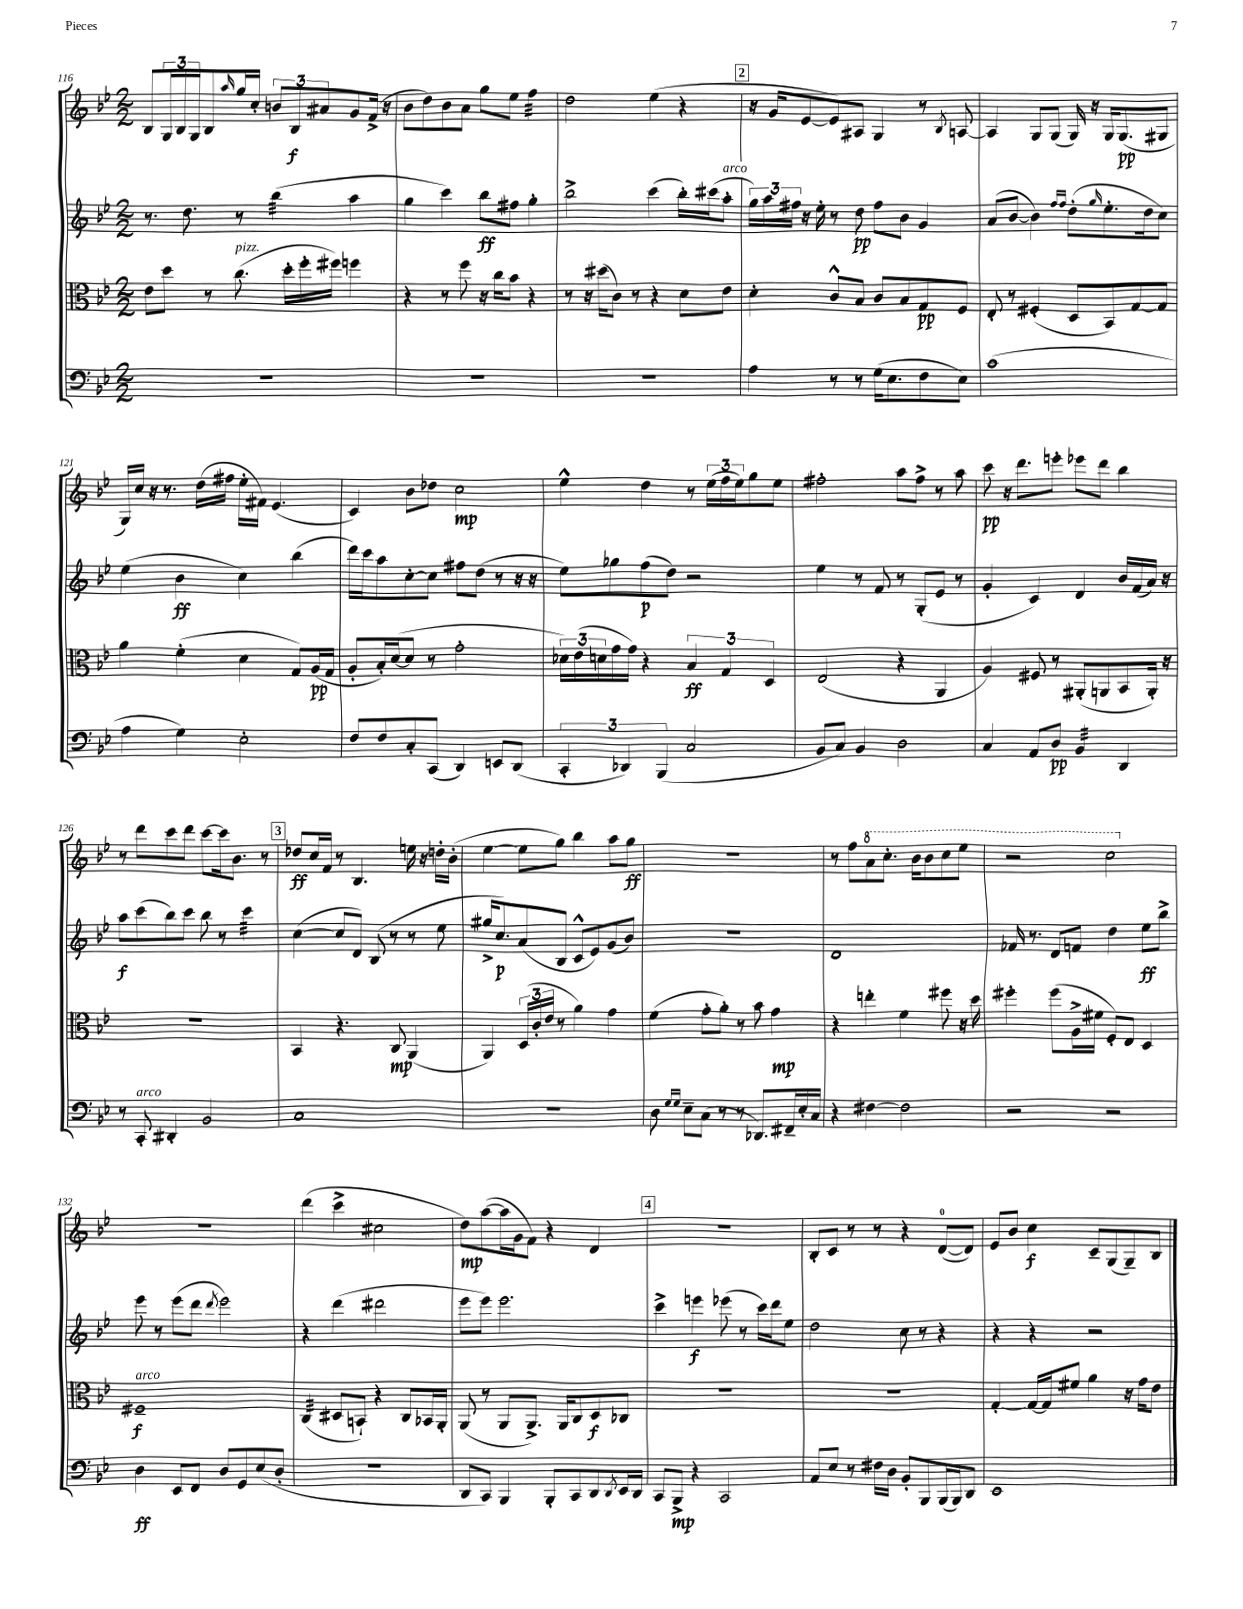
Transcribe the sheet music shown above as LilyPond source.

<<
\new StaffGroup <<
\new Staff = "s0" {
    \clef treble \key bes \major \numericTimeSignature \time 2/2
    bes8 \tuplet 3/2 { g16 bes16 g16 } bes8 \grace { a''16 } g''16 c''16-. \tuplet 3/2 { b'8 bes8\f ais'8 } g'8 f'16->( r16 |
    bes'8 d''8) bes'8 a'8 g''8 ees''8 f''4:32 |
    d''2 ees''4( r4 |
    \mark \markup { \box "2" } r16 g'16 ees'8~ ees'8) ais8 g4 r8 \acciaccatura { bes8 } a8~ |
    a4 g8 g8( g16) r16 g16 g8.\pp( gis8 |
    g16) c''16 r16 r8. d''16( fis''16 ees''16-. fis'16) ees'4.( |
    c'4) bes'8 des''8 c''2\mp |
    ees''4-^ d''4 r8 \tuplet 3/2 { ees''16( f''16 ees''16) } g''8 ees''8 |
    fis''2-. a''8 fis''8-> r8 a''8 |
    c'''8\pp r16 d'''8. e'''8-. ees'''8 d'''8 bes''4 |
    r8 d'''8 c'''8 d'''8 c'''8~ c'''16 bes'8. r8 |
    \mark \markup { \box "3" } des''8\ff c''16 f'16 r8 bes4. e''16 r16 d''16-. bes'16-.( |
    ees''4~ ees''8 g''8) bes''4 a''8 g''8\ff |
    R1 |
    r8 f''8 \ottava #1 a''8 c'''8.-. bes''16 bes''8 c'''8 ees'''8 |
    r2 c'''2 \ottava #0 |
    R1 |
    d'''4( c'''4-> cis''2 |
    d''8\mp) a''8~( a''16 g'16 f'8) r4 d'4 |
    \mark \markup { \box "4" } R1 |
    bes8-. c'8 r8 r8 r4 d'8-0~( d'8) |
    ees'8 bes'8 c''4\f c'8-- g8( g8--) bes8 \bar "|." |
}
\new Staff = "s1" {
    \clef treble \key bes \major \numericTimeSignature \time 2/2
    r8. d''8. r8 bes''4:32( a''4 |
    g''4 c'''4) bes''8\ff fis''8 g''4-. |
    bes''2-> c'''4( bes''16-.) cis'''16( a''8-.^\markup { \italic "arco" } |
    \mark \markup { \box "2" } \tuplet 3/2 { g''16) a''16 fis''16 } r16 ees''16-. r8 d''8\pp fis''8 bes'8 g'4 |
    a'8( bes'8~ bes'4) \grace { f''16 f''16 } d''8-.( \grace { g''16 } ees''8.-. d''16 c''8) |
    ees''4( bes'4\ff c''4) bes''4( |
    d'''16) c'''16 a''8 c''8~-. c''8 fis''8 d''8( r8 r16 r16 |
    ees''8) ges''8 f''8\p( d''8) r2 |
    ees''4 r8 f'8 r8 g8-.( ees'8 r8 |
    g'4-. c'4) d'4 bes'16 f'16( a'16) r16 |
    a''8\f c'''8( bes''8) c'''8 bes''8 r8 c'''4:32 |
    \mark \markup { \box "3" } c''4~( c''8 d'8) bes8( r8 r8 ees''8 |
    gis''16-> c''8.\p) a'8( bes8 c'8-^ ees'8) g'8( bes'8) |
    R1 |
    d'1 |
    fes'16 r8. d'8 f'8 d''4 ees''8\ff bes''8-> |
    ees'''8 r8 ees'''8( d'''8 \acciaccatura { d'''8 } ees'''2) |
    r4 d'''4( dis'''2 |
    ees'''8 ees'''8) ees'''2. |
    \mark \markup { \box "4" } c'''4-> e'''4\f ees'''8( r8 c'''16) d'''16 ees''8 |
    d''2 c''8 r8 r4 |
    r4 r4 r2 \bar "|." |
}
\new Staff = "s2" {
    \clef alto \key bes \major \numericTimeSignature \time 2/2
    ees'8 d''8 r8 c''8.^\markup { \italic "pizz." }( d''16-. f''16-. fis''16) f''4 |
    r4 r8 f''8 r16 c''16 bes'8 r4 |
    r8 r16 dis''16( c'8) r8 r4 d'8 ees'8 |
    \mark \markup { \box "2" } d'4-. c'8-^ bes8 c'8 bes8 g8\pp f8 |
    ees8-. r8 fis4-.( d8 bes,8) g8~ g8 |
    a'4 f'4-.( d'4 g8) a16\pp( g16 |
    a8-. bes16-.) d'16~( d'8 r8 g'2-. |
    \tuplet 3/2 { des'16) ees'16( d'16 } g'16 g'16) r4 \tuplet 3/2 { bes4\ff g4 d4 } |
    ees2( r4 a,4 |
    a4) fis8 r8 ais,8-.( a,8 bes,8 a,16-.) r16 |
    r1 |
    \mark \markup { \box "3" } bes,4 r4. c8\mp a,4( |
    a,4) \tuplet 3/2 { d16( c'16-. ees'16 } r8 a'4) g'4 |
    f'4( g'8-. a'8-.) r8 bes'8 g'4\mp |
    r4 e''4-. f'4 fis''8 r16 d''16 |
    fis''4-. fis''8( a16-> fis'16 f8-.) ees8 d4 |
    fis1--\f^\markup { \italic "arco" } |
    c4:32( dis8 b,8-!) r4 c8 bes,16 a,16-. |
    a,8( r8 a,8 a,8.->) a,16 c8 d8\f ces8 |
    \mark \markup { \box "4" } R1 |
    R1 |
    g4~-. g16~ g16 fis'8 a'4 r16 g'16 ees'8 \bar "|." |
}
\new Staff = "s3" {
    \clef bass \key bes \major \numericTimeSignature \time 2/2
    R1 |
    R1 |
    R1 |
    \mark \markup { \box "2" } a4 r8 r8 g16( ees8. f8 ees8) |
    c'1( |
    a4 g4) ees2-. |
    f8 f8 c8-. c,8( d,4) e,8 d,8( |
    \tuplet 3/2 { c,4-. des,4) bes,,4( } c2 |
    bes,8 c8) bes,4 d2 |
    c4 a,8 d8\pp bes,4:32 d,4 |
    r8 c,8-.^\markup { \italic "arco" } dis,4-. bes,2 |
    \mark \markup { \box "3" } c1 |
    R1 |
    d8 \grace { g16 g16 } ees8-- c8( r8 r8 des,8.) fis,16-- ees16-. c16 |
    r4 fis4~ fis2 |
    r2 r2 |
    d4\ff ees,8 f,8 d8 g,8 ees8( d8-. |
    r1 |
    d,8 c,8) bes,,4 bes,,8-. c,8 d,8 \acciaccatura { d,8 } ees,16 d,16 |
    \mark \markup { \box "4" } c,8 bes,,8->\mp r4 c,2 |
    a,8 ees8 r8 fis16 d16 bes,8-. bes,,8 bes,,16( bes,,16) d,8 |
    ees,1 \bar "|." |
}
>>
>>
\layout { \context { \Score currentBarNumber = #116 } }
